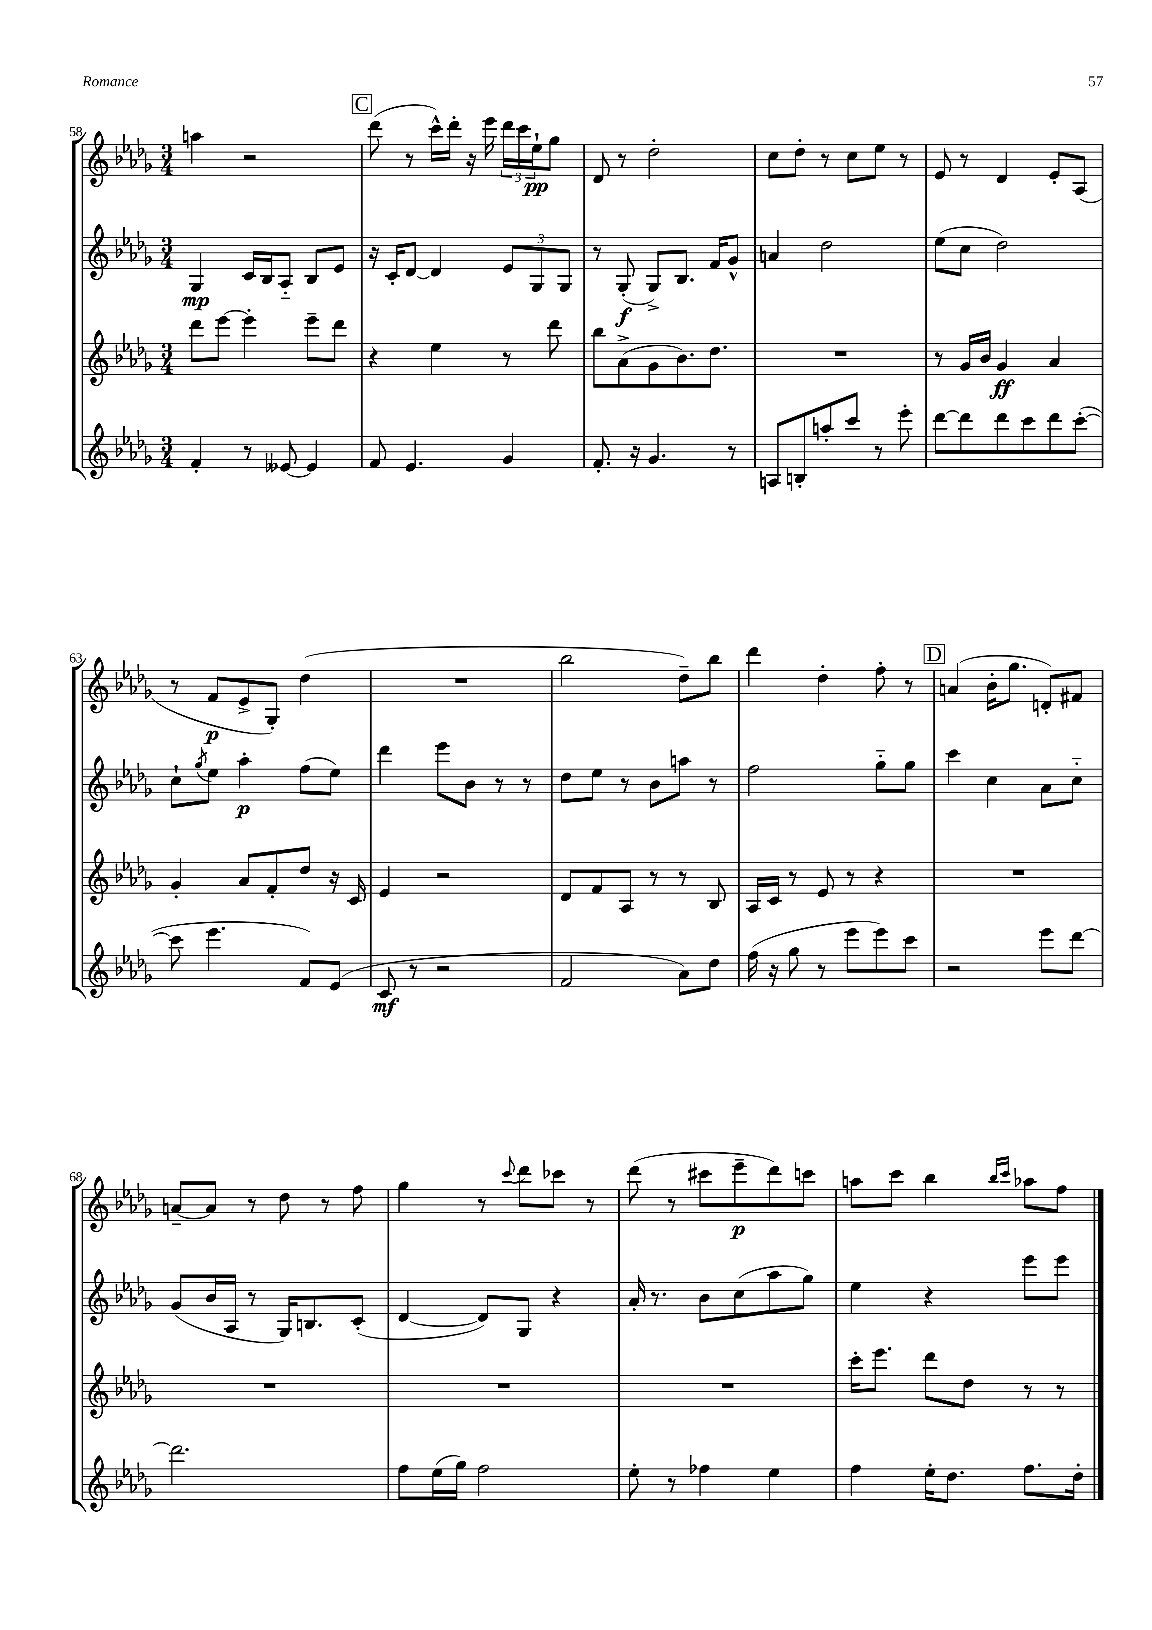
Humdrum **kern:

**kern	**dynam	**kern	**dynam	**kern	**dynam	**kern	**dynam
*part4	*part4	*part3	*part3	*part2	*part2	*part1	*part1
*staff4	*staff4	*staff3	*staff3	*staff2	*staff2	*staff1	*staff1
*clefG2	*	*clefG2	*	*clefG2	*	*clefG2	*
*k[b-e-a-d-g-]	*	*k[b-e-a-d-g-]	*	*k[b-e-a-d-g-]	*	*k[b-e-a-d-g-]	*
*M3/4	*	*M3/4	*	*M3/4	*	*M3/4	*
=58	=58	=58	=58	=58	=58	=58	=58
4f'/	.	8ddd-\L	.	4G-/	mp	4aan\	.
.	.	[8eee-\J	.	.	.	.	.
8r	.	4eee-'\]	.	16c/LL	.	2r	.
.	.	.	.	16B-/J	.	.	.
[8e--X/	.	.	.	8A-/J	.	.	.
4e--/]	.	8eee-~\L	.	8B-/L	.	.	.
.	.	8ddd-\J	.	8e-/J	.	.	.
!!LO:REH:place=s1:t=C
=59	=59	=59	=59	=59	=59	=59	=59
8f/	.	4r	.	16r	.	(8ddd-\	.
.	.	.	.	16c'/KL	.	.	.
4.e-/	.	.	.	[8d-/J	.	8r	.
.	.	4ee-\	.	4d-/]	.	16ccc^^\LL)	.
.	.	.	.	.	.	16ddd-'\JJ	.
.	.	.	.	.	.	16r	.
.	.	.	.	.	.	16eee-\	.
4g-/	.	8r	.	12e-/L	.	24ddd-\LL	.
.	.	.	.	.	.	24ccc\	.
.	.	.	.	12G-/	.	24ee-`\J	pp
.	.	8ddd-\	.	.	.	8gg-\J	.
.	.	.	.	12G-/J	.	.	.
=60	=60	=60	=60	=60	=60	=60	=60
8.f'/	.	8bb-\L	.	8r	.	8d-/	.
.	.	(8a-^\	.	(8G-'/	f	8r	.
16r	.	.	.	.	.	.	.
4.g-/	.	8g-\	.	8G-^/L)	.	2dd-'\	.
.	.	8.b-\)	.	8.B-/J	.	.	.
.	.	8.dd-\J	.	16f/KL	.	.	.
8r	.	.	.	8g-^^/J	.	.	.
=61	=61	=61	=61	=61	=61	=61	=61
8An/L	.	2.r	.	4an/	.	8cc\L	.
8Bn'/	.	.	.	.	.	8dd-'\J	.
8aan'/	.	.	.	2dd-\	.	8r	.
8ccc/J	.	.	.	.	.	8cc\L	.
8r	.	.	.	.	.	8ee-\J	.
8eee-'\	.	.	.	.	.	8r	.
=62	=62	=62	=62	=62	=62	=62	=62
[8ddd-\L	.	8r	.	(8ee-\L	.	8e-/	.
8ddd-\]	.	16g-/LL	.	8cc\J	.	8r	.
.	.	16b-/JJ	.	.	.	.	.
8ddd-\	.	4g-/	ff	2dd-\)	.	4d-/	.
8ccc\	.	.	.	.	.	.	.
8ddd-\	.	4a-/	.	.	.	8e-'/L	.
([8ccc'\J	.	.	.	.	.	(8A-/J	.
!!LO:LB:g=z
=63	=63	=63	=63	=63	=63	=63	=63
8ccc\]	.	4g-'/	.	8cc`\L	.	8r	.
.	.	.	.	8qgg-/	.	.	.
4.eee-\	.	.	.	8ee-\J	.	8f/L	p
.	.	8a-/L	.	4aa-'\	p	8e-^/	.
.	.	8f'/	.	.	.	8G-'/J)	.
8f/L)	.	8dd-/J	.	(8ff\L	.	(4dd-\	.
(8e-/J	.	16r	.	8ee-\J)	.	.	.
.	.	16c/	.	.	.	.	.
=64	=64	=64	=64	=64	=64	=64	=64
8c/	mf	4e-/	.	4ddd-\	.	2.r	.
8r	.	.	.	.	.	.	.
2r	.	2r	.	8eee-\L	.	.	.
.	.	.	.	8b-\J	.	.	.
.	.	.	.	8r	.	.	.
.	.	.	.	8r	.	.	.
=65	=65	=65	=65	=65	=65	=65	=65
2f/	.	8d-/L	.	8dd-\L	.	2bb-\	.
.	.	8f/	.	8ee-\J	.	.	.
.	.	8A-/J	.	8r	.	.	.
.	.	8r	.	8b-\L	.	.	.
8a-\L)	.	8r	.	8aan\J	.	8dd-~\L)	.
8dd-\J	.	8B-/	.	8r	.	8bb-\J	.
=66	=66	=66	=66	=66	=66	=66	=66
(16ff\	.	16A-/LL	.	2ff\	.	4ddd-\	.
16r	.	16c/JJ	.	.	.	.	.
8gg-\	.	8r	.	.	.	.	.
8r	.	8e-/	.	.	.	4dd-'\	.
8eee-\L	.	8r	.	.	.	.	.
8eee-\)	.	4r	.	8gg-\L	.	8ff'\	.
8ccc\J	.	.	.	8gg-\J	.	8r	.
!!LO:REH:place=s1:t=D
=67	=67	=67	=67	=67	=67	=67	=67
2r	.	2.r	.	4ccc\	.	(4an/	.
.	.	.	.	4cc\	.	16b-'\KL	.
.	.	.	.	.	.	8.gg-\J	.
8eee-\L	.	.	.	8a-\L	.	8dn'/L)	.
[8ddd-\J	.	.	.	8cc\J	.	8f#X/J	.
!!LO:LB:g=z
=68	=68	=68	=68	=68	=68	=68	=68
2.ddd-\]	.	2.r	.	(8g-/L	.	[8an~/L	.
.	.	.	.	16b-/L	.	8a/J]	.
.	.	.	.	16A-/JJ	.	.	.
.	.	.	.	8r	.	8r	.
.	.	.	.	16G-/KL)	.	8dd-\	.
.	.	.	.	8.Bn/	.	.	.
.	.	.	.	.	.	8r	.
.	.	.	.	(8c'/J	.	8ff\	.
=69	=69	=69	=69	=69	=69	=69	=69
8ff\L	.	2.r	.	[4d-/	.	4gg-\	.
(16ee-\L	.	.	.	.	.	.	.
16gg-\JJ)	.	.	.	.	.	.	.
2ff\	.	.	.	8d-/L])	.	8r	.
.	.	.	.	.	.	8qqccc/	.
.	.	.	.	8G-/J	.	8ddd-\L	.
.	.	.	.	4r	.	8ccc-X\J	.
.	.	.	.	.	.	8r	.
=70	=70	=70	=70	=70	=70	=70	=70
8ee-'\	.	2.r	.	16a-'/	.	(8ddd-\	.
.	.	.	.	8.r	.	.	.
8r	.	.	.	.	.	8r	.
4ff-X\	.	.	.	8b-\L	.	8ccc#X\L	.
.	.	.	.	(8cc\	.	8eee-~\	p
4ee-\	.	.	.	8aa-\	.	8ddd-\)	.
.	.	.	.	8gg-\J)	.	8cccn\J	.
=71	=71	=71	=71	=71	=71	=71	=71
4ff\	.	16ccc'\KL	.	4ee-\	.	8aan\L	.
.	.	8.eee-\J	.	.	.	.	.
.	.	.	.	.	.	8ccc\J	.
16ee-'\KL	.	8ddd-\L	.	4r	.	4bb-\	.
8.dd-\J	.	.	.	.	.	.	.
.	.	8dd-\J	.	.	.	.	.
.	.	.	.	.	.	16qqbb-/LL	.
.	.	.	.	.	.	16qqccc/JJ	.
8.ff\L	.	8r	.	8eee-\L	.	8aa-X\L	.
.	.	8r	.	8eee-\J	.	8ff\J	.
16dd-'\Jk	.	.	.	.	.	.	.
==	==	==	==	==	==	==	==
*-	*-	*-	*-	*-	*-	*-	*-
